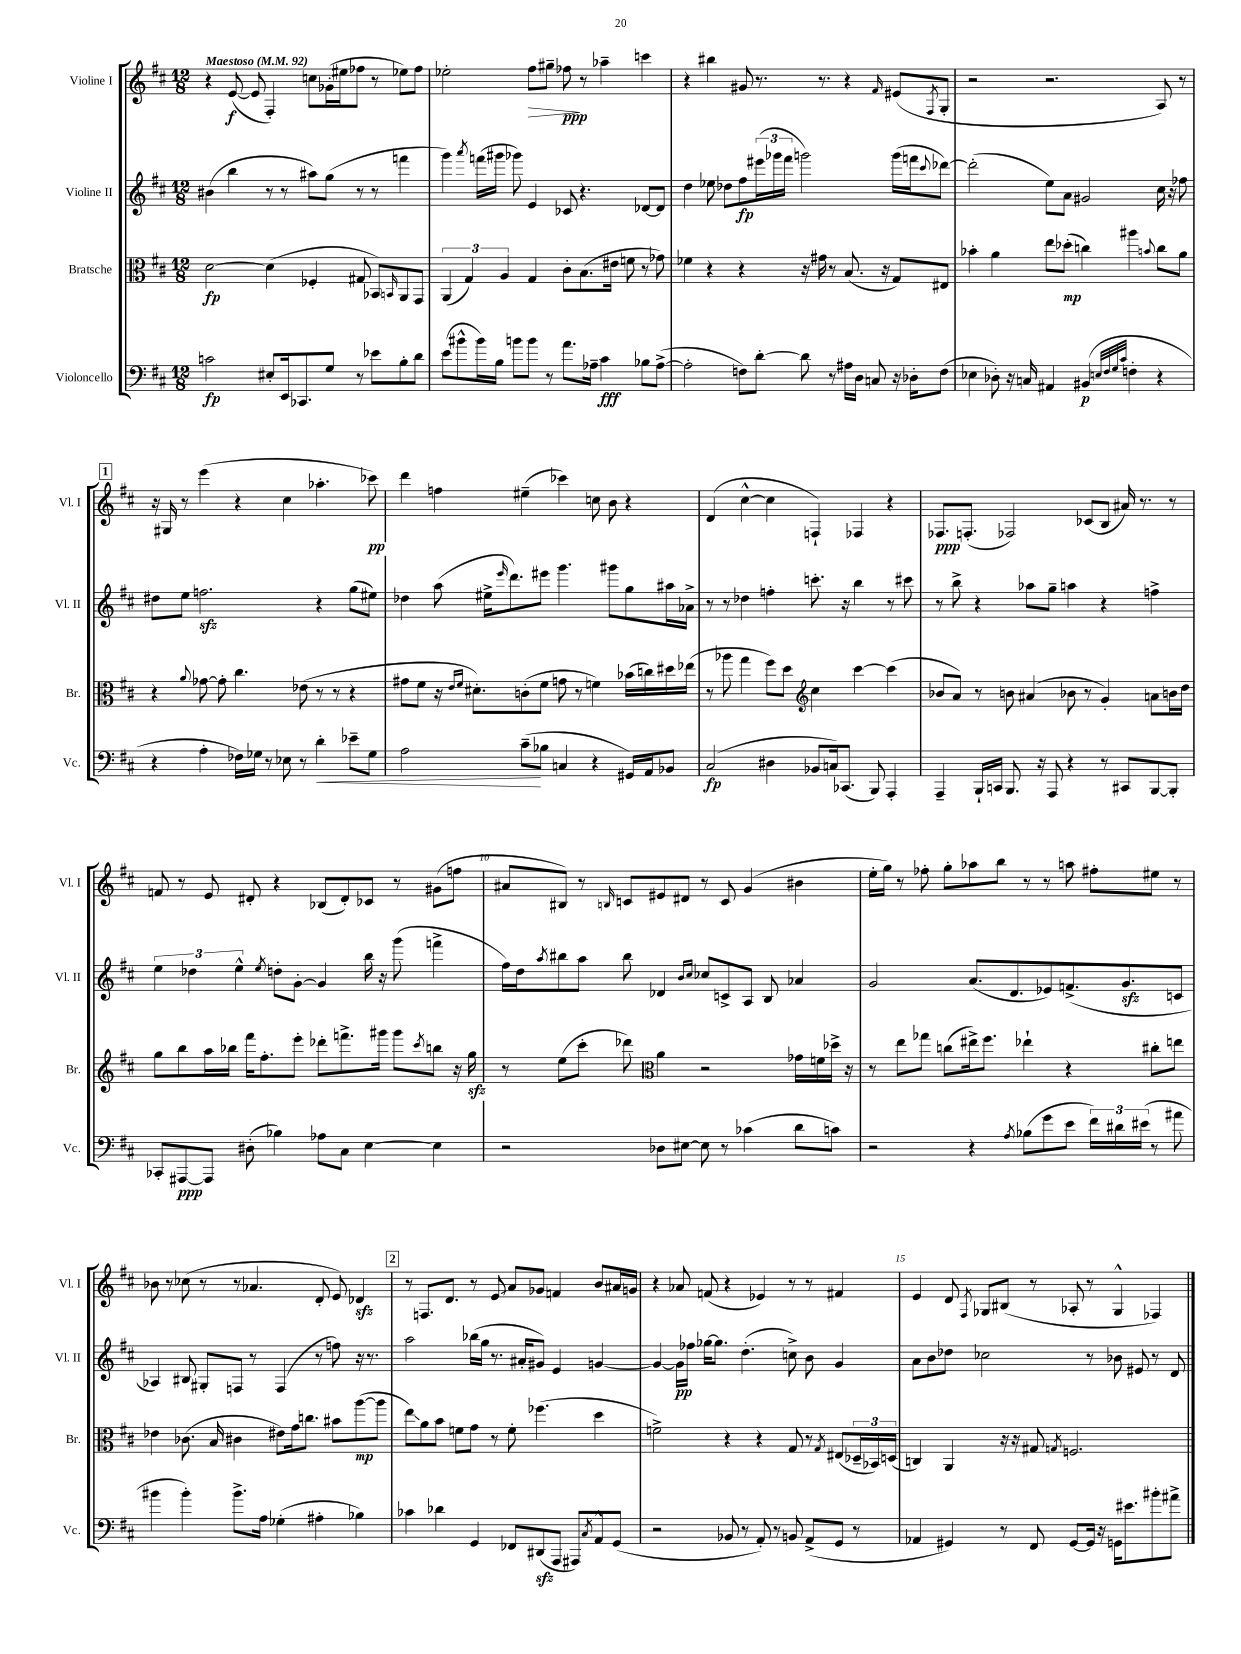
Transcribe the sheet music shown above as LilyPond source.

<<
\new StaffGroup <<
\new Staff = "s0" \with { instrumentName = "Violine I" shortInstrumentName = "Vl. I" } {
    \clef treble \key d \major \numericTimeSignature \time 12/8 \tempo "Maestoso" 4 = 92
    r4 e'8~\f( e'8 fis4-.) c''8 ges'16-.( eis''16 fes''8 r8 ees''8) fes''8 |
    ees''2-. fis''8\> gis''8-- fes''8\ppp\! r8 aes''4-- c'''4 |
    r4 bis''4 gis'8 r8. r8. r4 \grace { fis'16 } eis'8( \acciaccatura { fis8 } g8-. |
    r2 r2. a8) r8 |
    \mark \markup { \box "1" } r16 gis16 r8 e'''4( r4 cis''4 aes''4.-. ces'''8\pp) |
    d'''4 f''4 eis''4--( ces'''4) c''8 b'8 r4 |
    d'4( cis''4~-^ cis''4 f4-!) fes4 r4 |
    fes8.\ppp f8.-.( fes2) ces'8( b8 ais'16) r8. r8 |
    f'8 r8 e'8 dis'8-. r4 bes8( dis'8-.) ces'8 r8 gis'8( f''8 |
    ais'8 bis8) r8 \grace { b16 } c'8 eis'8 dis'8 r8 c'8 g'4( bis'4 |
    e''16-. g''16) r8 fes''8-. g''8-. aes''8 b''8 r8 r8 a''8 fis''8-. eis''8 r8 |
    bes'8 r8 ces''8( r8 r8 aes'4. d'8-. e'8) des'4\sfz |
    \mark \markup { \box "2" } r8 f8. d'8. r8 e'8\glissando a'8 ges'8 f'4 b'8 ais'16 g'16 |
    r4 aes'8 f'8( r4 ees'4) r8 r8 fis'4 |
    e'4 d'8 \acciaccatura { fis8 } ges8 bis8( r8 aes8-. r8 ges4-^ fes4) \bar "|." |
}
\new Staff = "s1" \with { instrumentName = "Violine II" shortInstrumentName = "Vl. II" } {
    \clef treble \key d \major \numericTimeSignature \time 12/8
    bis'4( b''4 r8 r8 ais''8) g''8( r8 r8 f'''4 |
    g'''4) \acciaccatura { a'''8 } f'''16( gis'''16 ges'''8) e'4 ces'8 r4. des'8~ des'8 |
    d''4 ees''8 des''8 fis''8\fp \tuplet 3/2 { eis'''16( ges'''16 fis'''16 } g'''2) g'''16( f'''16 \appoggiatura { cis'''8 } des'''8~) |
    des'''2-.( e''8) a'8 gis'2 cis''16 r16 fes''8 |
    \mark \markup { \box "1" } dis''8 e''8 f''2.\sfz r4 g''8( eis''8) |
    des''4 a''8( eis''16-> \grace { e'''16 } d'''8.) eis'''8 g'''4. gis'''8 g''8 ais''16 aes'16-> |
    r8 r8 des''4 f''4-. c'''8.-. r16 b''4 r8 cis'''8 |
    r8 b''8-> r4 aes''8 g''8-- a''4 r4 f''4-> |
    \tuplet 3/2 { e''4 des''4 e''4-^ } \acciaccatura { e''8 } d''8-. g'8~-. g'4 b''16 r16 g'''8( f'''4-> |
    fis''16) d''16 \acciaccatura { a''8 } bis''8 a''8 bis''8 des'4 \grace { b'16 cis''16 } ces''8 c'8-> a8 b8 aes'4 |
    g'2 a'8.( d'8. ees'8) f'8.->( g'8.\sfz c'8 |
    aes4) bis8 gis8-. f8 r8 f4( r8 f''8) r16 r8. |
    \mark \markup { \box "2" } a''2 bes''16( g''16 r8. ais'16-. gis'8) e'4 g'4~ |
    g'4~ g'16\pp fes''16 ges''16~ ges''8. d''4.-.( c''8->) b'8 g'4 |
    a'8 b'8 des''8 ces''2 r8 bes'8 eis'8 r8 d'8 \bar "|." |
}
\new Staff = "s2" \with { instrumentName = "Bratsche" shortInstrumentName = "Br." } {
    \clef alto \key d \major \numericTimeSignature \time 12/8
    d'2~\fp d'4( fes4-. gis8 bes,8) \grace { b,16 } a,8 g,8 |
    \tuplet 3/2 { a,4( g4) a4 } g4 cis'8-. b8.( eis'16 f'8 r8 ges'8) |
    fes'4 r4 r4 r16 gis'16 r8 b8.( r16 g8) eis8 |
    bes'4-. a'4 e''8 des''8-.\mp( c''4) ais''4 \appoggiatura { b'8 } c''8 a'8 |
    \mark \markup { \box "1" } r4 \appoggiatura { a'8 } ges'8~ ges'8-. cis''4. ees'8( r8 r8 r4 |
    gis'8 fis'8 r16 \grace { e'16 fis'16 } dis'8.-.) c'8-.( fis'8 g'8 r8 f'4) bes'16( c''16) dis''16 ees''16( |
    r8 aes''8 g''4 fis''8) d''8 \clef treble cis''4 cis'''4~ cis'''4( |
    bes'8 a'8) r8 b'8 ais'4( bes'8 r8 g'4-.) a'8 b'16 d''16 |
    g''8 b''8 a''16 bes''16 fis'''16 fis''8.-. e'''8-. des'''8-. f'''8.-> gis'''16 gis'''8 \acciaccatura { cis'''8 } b''8 r16 g''16\sfz |
    r8 e''8( cis'''8-. des'''8) \clef alto a'4 r2 ges'16 f'16 des''16-> r16 |
    r8 e''8 ges''8 c''8( eis''16->) fis''8. ees''4-! r4 cis''8-. e''8 |
    ees'4 ces'8.( b16 cis'4 eis'8) g'16 c''8. bis'8 a''8~\mp( a''8 |
    \mark \markup { \box "2" } e''8\glissando) a'8 b'8 f'8 g'8 r8 f'8-. fes''4.( d''4 |
    f'2->) r4 r4 g8 r8 \acciaccatura { g8 } eis8( \tuplet 3/2 { des16-- bes,16) d16( } |
    c4) a,4 r16 r16 gis8 \acciaccatura { g8 } f2. \bar "|." |
}
\new Staff = "s3" \with { instrumentName = "Violoncello" shortInstrumentName = "Vc." } {
    \clef bass \key d \major \numericTimeSignature \time 12/8
    c'2\fp eis8-. e,16 ces,8. g8 r8 ees'8 b8-. d'8 |
    e'8( bis'8-^ bis'16) b16 b'8 b'8 r8 a'8. aes16-- cis'4\fff bes8 aes8~->( |
    aes2-. f8) d'8~-. d'8 r8 ais16 d16 c8 r16 des16-. f8( |
    ees4 des8-.) r16 c16 ais,4 bis,4\p( \grace { e32 fis32 g32 cis'32 } f4-. r4 |
    \mark \markup { \box "1" } r4 a4-. fes16) ges16 r8 ees8 r8 d'4-.\< ees'8-- ges8 |
    a2 cis'8--\!( bes8 c4 r4 gis,16) a,16 bes,8 |
    cis2\fp( dis4 bes,8 c16) ces,8.( b,,8) a,,4-. |
    a,,4-- b,,16-! c,16 b,,8. r16 a,,8 r4 r8 cis,8 b,,8~ b,,8-. |
    ces,8-. ais,,8~\ppp ais,,8 dis8-.( bes4) aes8 cis8 e4~ e4 |
    r2 des8 eis8~ eis8 r8 ces'4( d'8 c'8) |
    r2 r4 \acciaccatura { a8 } bes8( g'8 e'8 \tuplet 3/2 { fis'16) dis'16 eis'16( } r8 ais'8 |
    bis'4 bis'4-.) bis'8.-> a16 ges4-.( ais4-. bes4) |
    \mark \markup { \box "2" } ces'4 des'4 g,4 fes,8 dis,8\sfz( a,,8 ais,,8) \acciaccatura { cis8 } a,8-^ g,8( |
    r2 bes,8 r8 a,8-.) r8 b,8 a,8->( g,8 r8 |
    aes,4 gis,4) r8 fis,8 gis,8~ gis,16 r16 g,16 eis'8. bis'8-. ais'8-> \bar "|." |
}
>>
>>
\layout { \context { \Score \override BarNumber.break-visibility = ##(#f #t #t) barNumberVisibility = #(every-nth-bar-number-visible 5) } }
